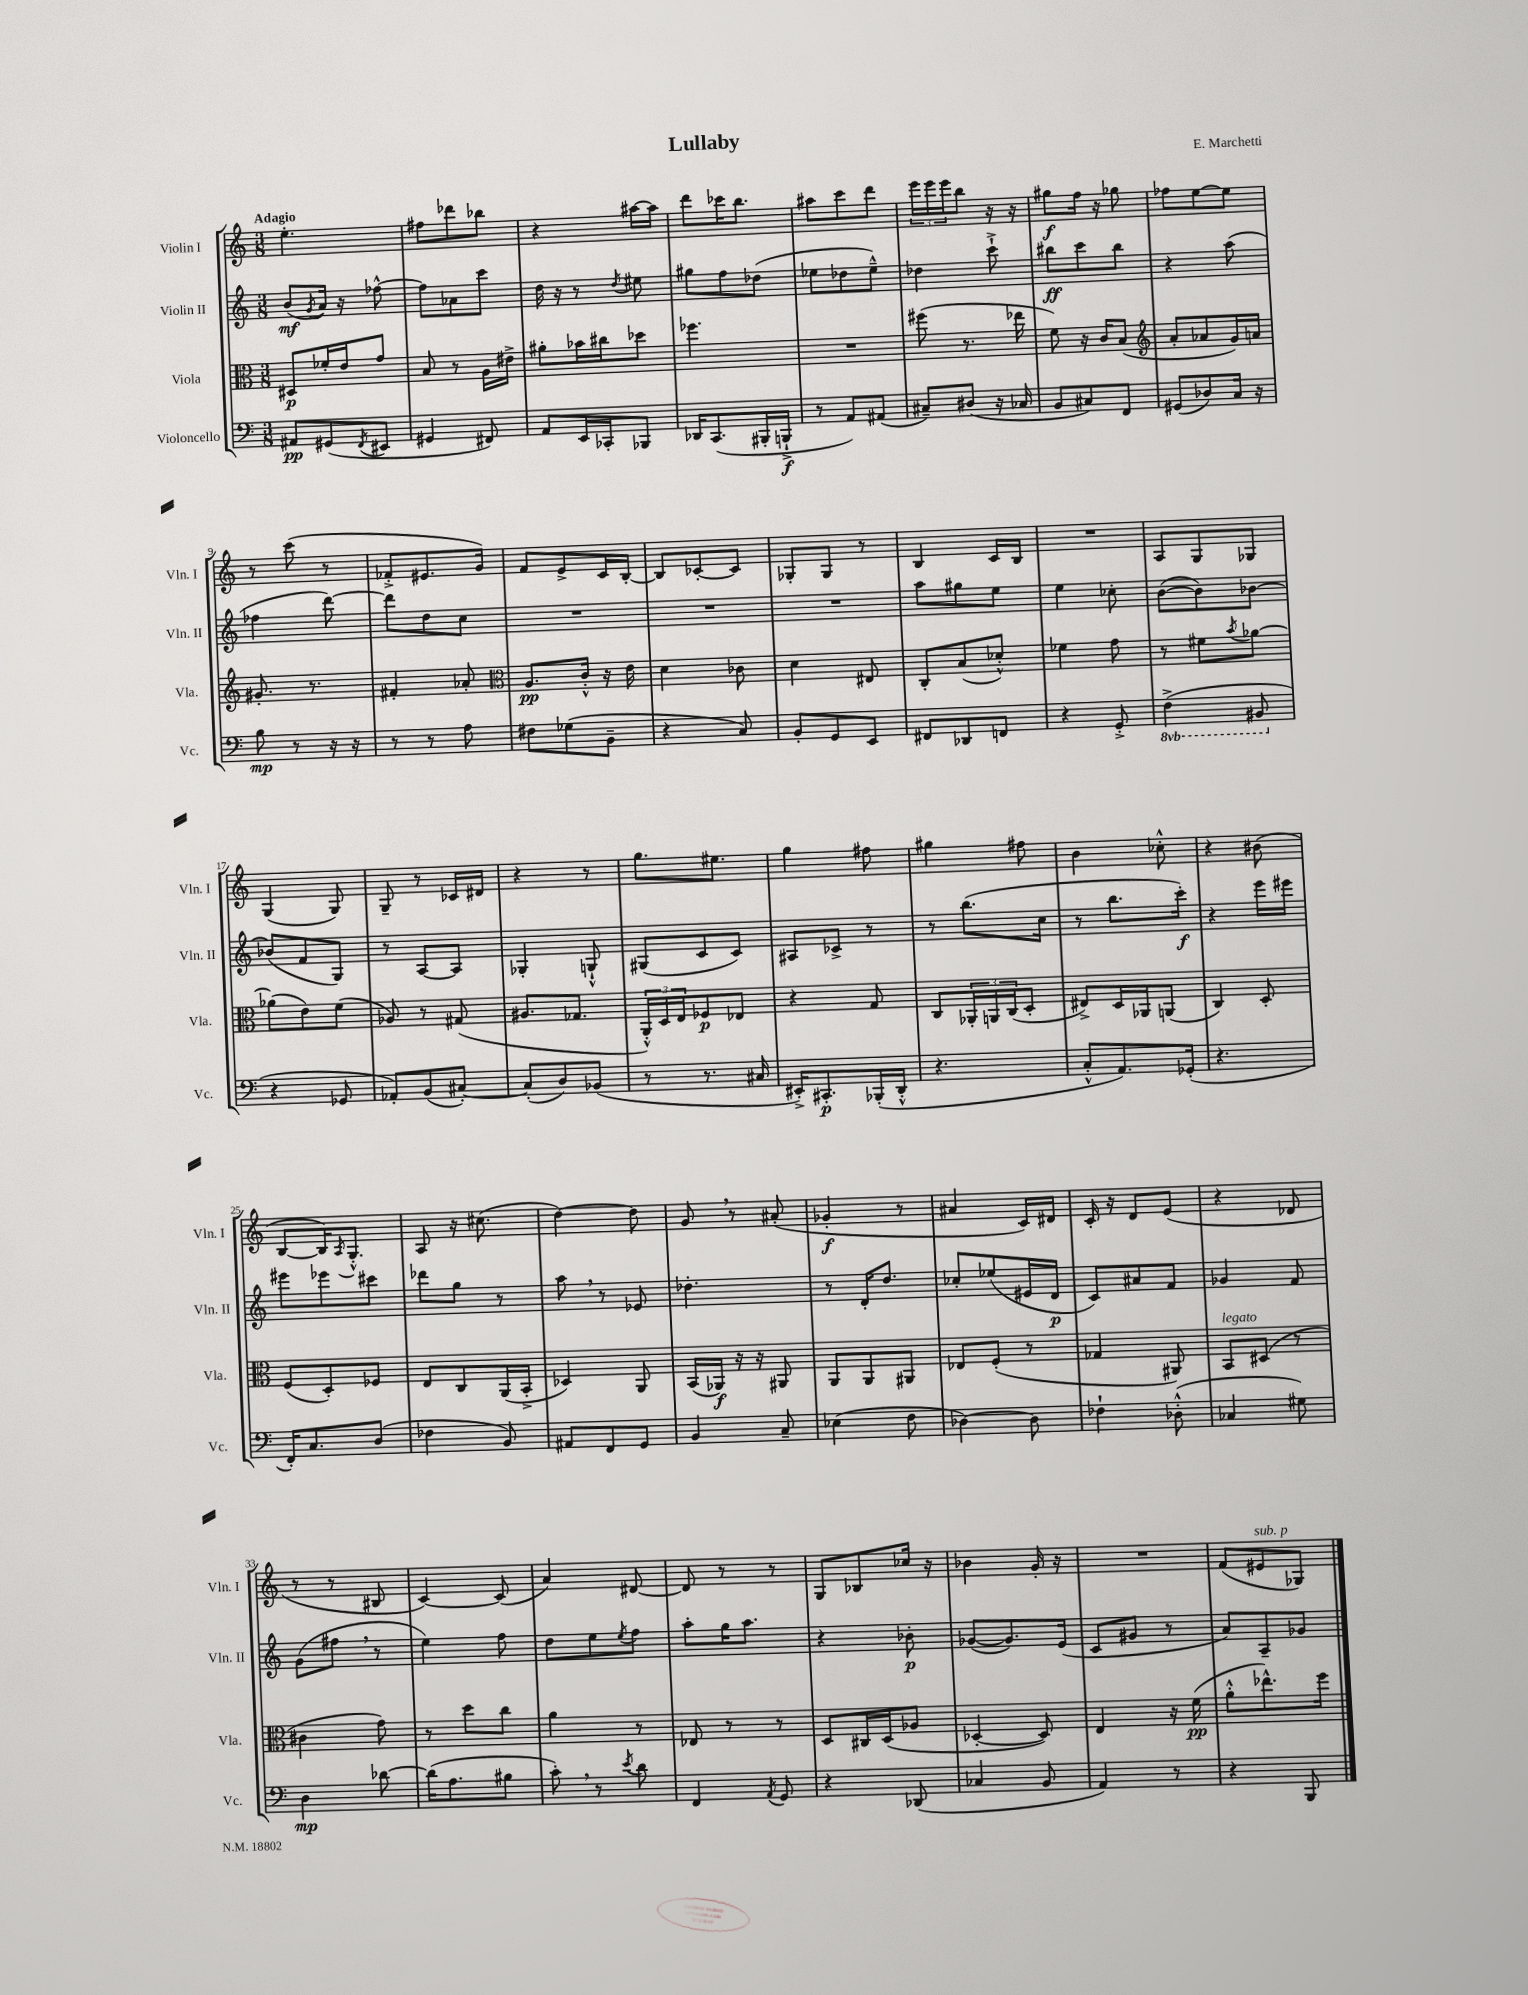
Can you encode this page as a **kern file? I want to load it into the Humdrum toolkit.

**kern	**kern	**kern	**kern
*staff4	*staff3	*staff2	*staff1
*clefF4	*clefC3	*clefG2	*clefG2
*k[]	*k[]	*k[]	*k[]
*M3/8	*M3/8	*M3/8	*M3/8
8AA#	8D#	(8b	4.ee'
.	.	8qg	.
(8GG#	16f-'	16a)	.
.	16e	16r	.
8qFF	.	.	.
8EE#	8g	[8ff-^^	.
=	=	=	=
4GG#	8B	8ff-]	8ff#
.	8r	8a-	8ddd-
8FF#)	16A	8ccc	8bb-
.	16e#^	.	.
=	=	=	=
8AA	8a#'	16dd	4r
.	.	16r	.
16EE	16b-	8r	.
16CC-'	16cc#	.	.
.	.	8qdd	.
8BBB-	8dd-	8ee#	[16aa#
.	.	.	16aa#]
=	=	=	=
16DD-	4.ff-	8gg#	8ddd
(8.CC	.	.	.
.	.	8ff	16ccc-
.	.	.	8.bb
16BBB#'	.	(8dd-	.
16BBB`^	.	.	.
=	=	=	=
8r	4.r	8ee-	8aa#
8AA)	.	8dd-	8ccc
(8AA#	.	8ee-~^^)	8ddd
=	=	=	=
8C#~)	(8ff#	4dd-	24eee
.	.	.	24eee
.	.	.	24eee
(8D#	8.r	.	8bb
16r	.	8ccc`^	16r
16C-	16ee-	.	16r
=	=	=	=
8BB	8f)	8bb#	8gg#
8C#)	16r	8ccc	16ff
.	16c	.	16r
8FF	(8B	8bb#	8gg-
=	=	=	=
*	*clefG2	*	*
(8GG#	8a'	4r	8ff-
8D-)	8a-	.	[8ee
16C	16g)	(8aa	8ee]
16r	16a	.	.
=	=	=	=
8B	8.g#'	4ff-	8r
8r	.	.	(8ccc
.	8.r	.	.
16r	.	[8ddd)	8r
16r	.	.	.
=	=	=	=
8r	4f#'	8ddd]	8f-'^
8r	.	8dd	8.e#
8A	8a-'	8cc	.
.	.	.	16g)
=	=	=	=
*	*clefC3	*	*
8F#	8.A	4.r	8f
(8G-	.	.	8e^
.	16c'^^	.	.
8BB~	16r	.	16c
.	16e	.	[16B'
=	=	=	=
4r	4d	4.r	8B]
.	.	.	[8c-'
8C)	8c-	.	8c-]
=	=	=	=
8BB'	4d	4.r	8G-'
8GG	.	.	8G-
8EE	8E#	.	8r
=	=	=	=
8FF#	8C'	8aa	4B
8DD-	(8B	8gg#	.
8FF	8d-'^^)	8ee	16c
.	.	.	16B
=	=	=	=
4r	4f-	4ee	4.r
8GG'^	8g	8cc-'	.
=	=	=	=
(4FF^	8r	([8b	8A
.	8f#	8b])	8G
.	8qb	.	.
8BBB#	[8a-	[8b-	8G-
=	=	=	=
4r	(8a-]	(8b-]	(4G
.	8e)	8f	.
8GG-	(8f	8G)	8G)
=	=	=	=
8AA-')	8A-)	8r	8G~
(8BB	8r	[8A	8r
[8C#')	(8G#	8A]	16c-
.	.	.	16d#
=	=	=	=
(8C#']	8.A#	4G-'	4r
8D)	.	.	.
.	8.G-	.	.
(8BB-	.	8G`^^	8r
=	=	=	=
8r	24AA'^^)	(8G#	8.gg
.	24D	.	.
.	24E	.	.
8.r	8F-	8c	.
.	.	.	8.ee#
.	8E-	8c)	.
16C#	.	.	.
=	=	=	=
16EE#'^)	4r	8A#	4gg
8.CC#'	.	.	.
.	.	8c-^	.
(16BBB-'	8G	8r	8ff#
16DD'^^	.	.	.
=	=	=	=
4.r	8C	8r	4gg#
.	24AA-'	(8.bb	.
.	24AA	.	.
.	(24C	.	.
.	8D'	.	8ff#
.	.	16cc	.
=	=	=	=
8C'^^	8E#^)	8r	4b
8.AA)	16D	8.bb	.
.	16AA-	.	.
.	(8AA	.	8cc-'^^
(16GG-'	.	16ccc')	.
=	=	=	=
4.r	4C)	4r	4r
.	8D'	16eee	(8b#
.	.	16eee#	.
=	=	=	=
16FF')	(8F	8eee#	[8B
8.C	.	.	.
.	8D')	8eee-	16B])
.	.	.	8qA
.	.	.	8.G'^^
(8D	8F-	8ccc#	.
=	=	=	=
4F-	8E	8ddd-	8A
.	8C	8gg	16r
.	.	.	(8.cc#
8BB)	(16AA	8r	.
.	16BB'^	.	.
=	=	=	=
8AA#	4D-)	8aa	[4dd)
8FF	.	8r	.
8GG	8AA	8e-	8dd]
=	=	=	=
4BB	(16BB	4.dd-'	8g
.	16AA-)	.	.
.	16r	.	8r
.	16r	.	.
8C~	8AA#	.	(8a#'
=	=	=	=
(4E-	8AA	8r	4g-'
.	8AA	16d'	.
.	.	8.dd	.
8F	8AA#	.	8r
=	=	=	=
[4D-)	8E-	8cc-'	4a#
.	(8F'	(8ee-	.
8D-]	8r	16e#	16c)
.	.	16d	16d#
=	=	=	=
4F-`	4G-	8c)	16c'
.	.	.	16r
.	.	8a#	8d
(8D-'^^	8AA#)	8f	(8e
=	=	=	=
4C-	8BB	4g-	4r
.	(8D#	.	.
8G#)	8r	8f	8d-
=	=	=	=
4D	4c#	(8g	8r
.	.	8ff#	8r
[8d-	8g)	8r	8B#
=	=	=	=
(16d-]	8r	4ee)	[4c)
8.A	.	.	.
.	8dd	.	.
8B#	8cc	8ff	(8c]
=	=	=	=
8c')	4a	8dd	4a)
8r	.	8ee	.
8qe	.	8qee	.
8d	8r	8ff	[8d#
=	=	=	=
4FF	8E-	8aa'	8d#]
.	8r	16gg	8r
.	.	8.aa	.
8qAA	.	.	.
8GG	8r	.	8r
=	=	=	=
4r	8D	4r	8G
.	16C#	.	8B-
.	(16D	.	.
(8DD-	8A-	8b-'	16cc-
.	.	.	16r
=	=	=	=
4C-	[4D-'	([8g-	4b-
.	.	8.g-])	.
8BB	8D-])	.	16g'
.	.	(16e	16r
=	=	=	=
4AA)	4E	8c	4.r
.	.	8g#	.
8r	16r	8r	.
.	(16f	.	.
=	=	=	=
4r	8a'^^	8a)	(8f
.	8.ee-^^)	8A~	8e#
8BBB	.	8g-	8G-)
.	16ff	.	.
==	==	==	==
*-	*-	*-	*-
